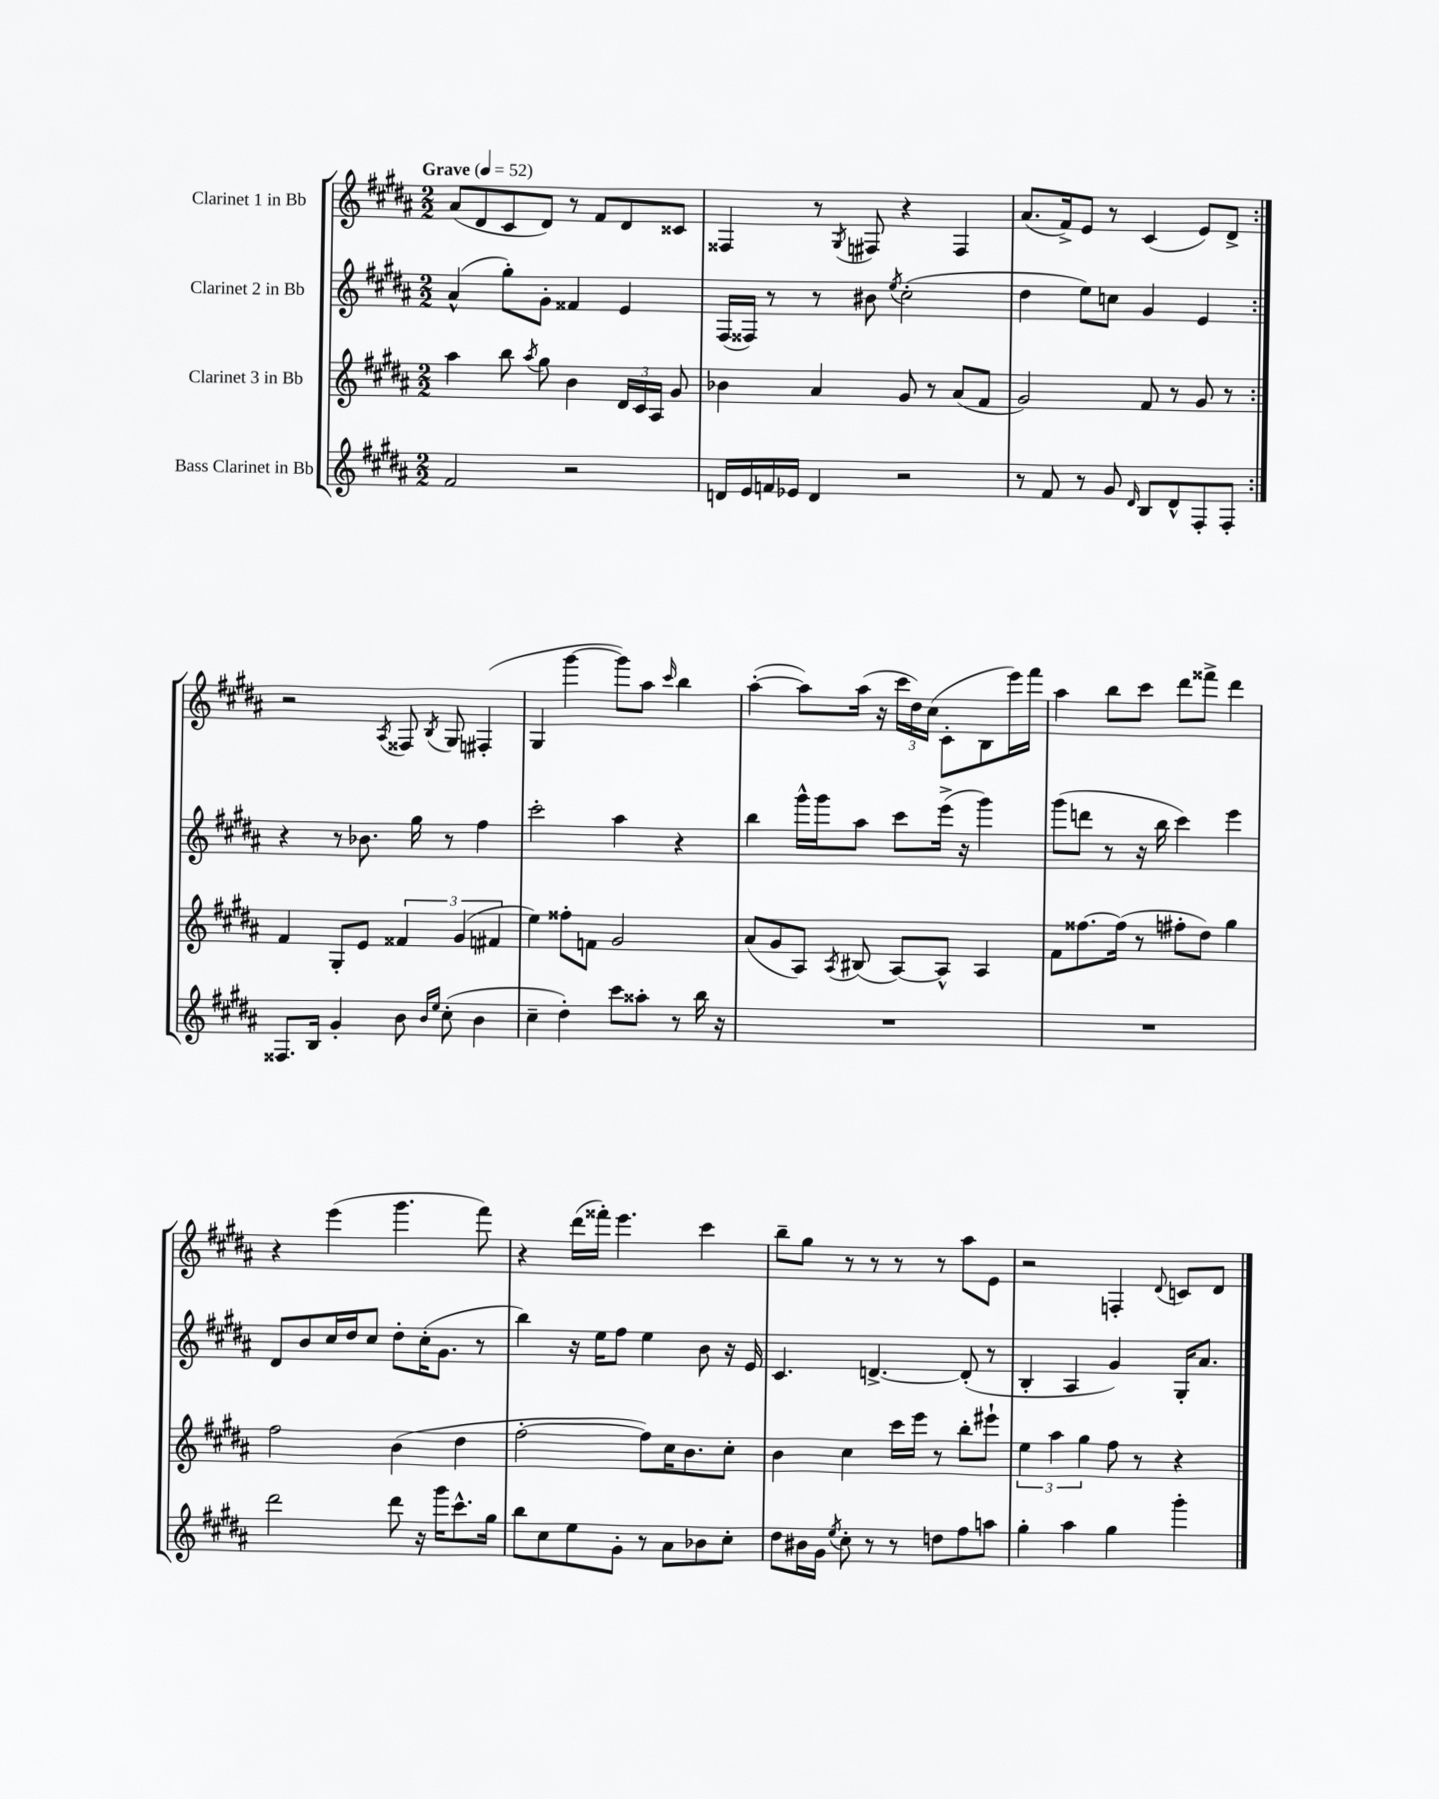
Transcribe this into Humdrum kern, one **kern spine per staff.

**kern	**kern	**kern	**kern
*staff4	*staff3	*staff2	*staff1
*clefG2	*clefG2	*clefG2	*clefG2
*k[f#c#g#d#a#]	*k[f#c#g#d#a#]	*k[f#c#g#d#a#]	*k[f#c#g#d#a#]
*M2/2	*M2/2	*M2/2	*M2/2
*MM52	*MM52	*MM52	*MM52
2f#	4aa#	(4a#^^	(8a#
.	.	.	8d#
.	8bb	8gg#')	8c#
.	8qaa#	.	.
.	8gg#	8g#'	8d#)
2r	4b	4f##	8r
.	.	.	8f#
.	24d#	4e	8d#
.	24c#	.	.
.	24A#	.	.
.	8g#	.	8c##
=	=	=	=
16d	4b-	(16F#	4F##
16e	.	16F##)	.
16f	.	8r	.
16e-	.	.	.
4d	4a#	8r	8r
.	.	.	8qG#
.	.	8b#	8F#
.	.	8qee	.
2r	8g#	(2cc#'	4r
.	8r	.	.
.	(8a#	.	4F#
.	8f#	.	.
=	=	=	=
8r	2g#)	4dd#	(8.a#
8f#	.	.	.
.	.	.	16f#^)
8r	.	8ee)	8e
8g#	.	8cc	8r
16qqd#	.	.	.
8B	8f#	4g#	(4c#
8d#^^	8r	.	.
8F#'	8g#	4e	8e)
8F#'	8r	.	8d#^
=:|!	=:|!	=:|!	=:|!
8.F##	4f#	4r	2r
16B	.	.	.
4g#'	8G#'	8r	.
.	8e	8.b-	.
.	.	.	8qA#
8b	6f##	.	8F##
.	.	16gg#	.
16qqb	.	.	.
16qqee	.	.	8qB
(8cc#'	.	8r	8G#
.	(6g#	.	.
4b	.	4ff#	(4F#'
.	6f#	.	.
=	=	=	=
4cc#~	4ee)	2ccc#'	4G#
4dd#')	8ff##'	.	[4ggg#
.	8f	.	.
8ccc#	2g#	4aa#	8ggg#])
8aa##'	.	.	8aa#
.	.	.	16qqccc#
8r	.	4r	4bb
16bb	.	.	.
16r	.	.	.
=	=	=	=
1r	(8a#	4bb	([4aa#'
.	8g#	.	.
.	8A#)	16ggg#^^	8aa#])
.	.	16ggg#	.
.	8qA#	.	.
.	(8B#	8aa#	(16aa#
.	.	.	16r
.	[8A#)	8ccc#	24ccc#
.	.	.	24dd#)
.	.	.	(24cc#
.	8A#^^]	(16eee^	8c#'
.	.	16r	.
.	4A#	4ggg#)	8B
.	.	.	16eee)
.	.	.	16fff#
=	=	=	=
1r	8f#	(8ggg#	4aa#
.	[8.ff##	8ddd	.
.	.	8r	8bb
.	(16ff##]	.	.
.	8r	16r	8ccc#
.	.	16bb	.
.	8ff#'	4ccc#)	8ddd#
.	8dd#)	.	8fff##^
.	4gg#	4eee	4ddd#
=	=	=	=
2ddd#	2ff#	8d#	4r
.	.	8b	.
.	.	16cc#	(4eee
.	.	16dd#	.
.	.	8cc#	.
8ddd#	(4b	8dd#'	4.ggg#
16r	.	(16cc#'	.
16ggg#	.	8.g#	.
8.ccc#^^	4dd#	.	.
.	.	8r	8fff#)
16gg#	.	.	.
=	=	=	=
8bb	[2ff#'	4bb)	4r
8cc#	.	.	.
8ee	.	16r	(16ddd#
.	.	16ee	16fff##')
8g#'	.	8ff#	4.eee
8r	8ff#])	4ee	.
8a#	16cc#	.	.
.	8.b	.	.
8b-	.	8b	4ccc#
8cc#'	8cc#'	16r	.
.	.	16e	.
=	=	=	=
8dd#	4b	4.c#	8bb~
16b#	.	.	8gg#
16g#	.	.	.
8qee	.	.	.
8cc#'	4cc#	.	8r
8r	.	[4.d^	8r
8r	16ccc#	.	8r
.	16eee	.	.
8dd	8r	.	8r
8ff#	8bb'	(8d']	8aa#
8aa	8eee#`	8r	8e
=	=	=	=
4gg#'	6ee	4B'	2r
.	6aa#	.	.
4aa#	.	4A#	.
.	6gg#	.	.
4gg#	8ff#	4g#)	4F'
.	8r	.	.
.	.	.	8qqd#
4ggg#'	4r	16G#'	8c
.	.	8.a#	.
.	.	.	8d#
==	==	==	==
*-	*-	*-	*-
